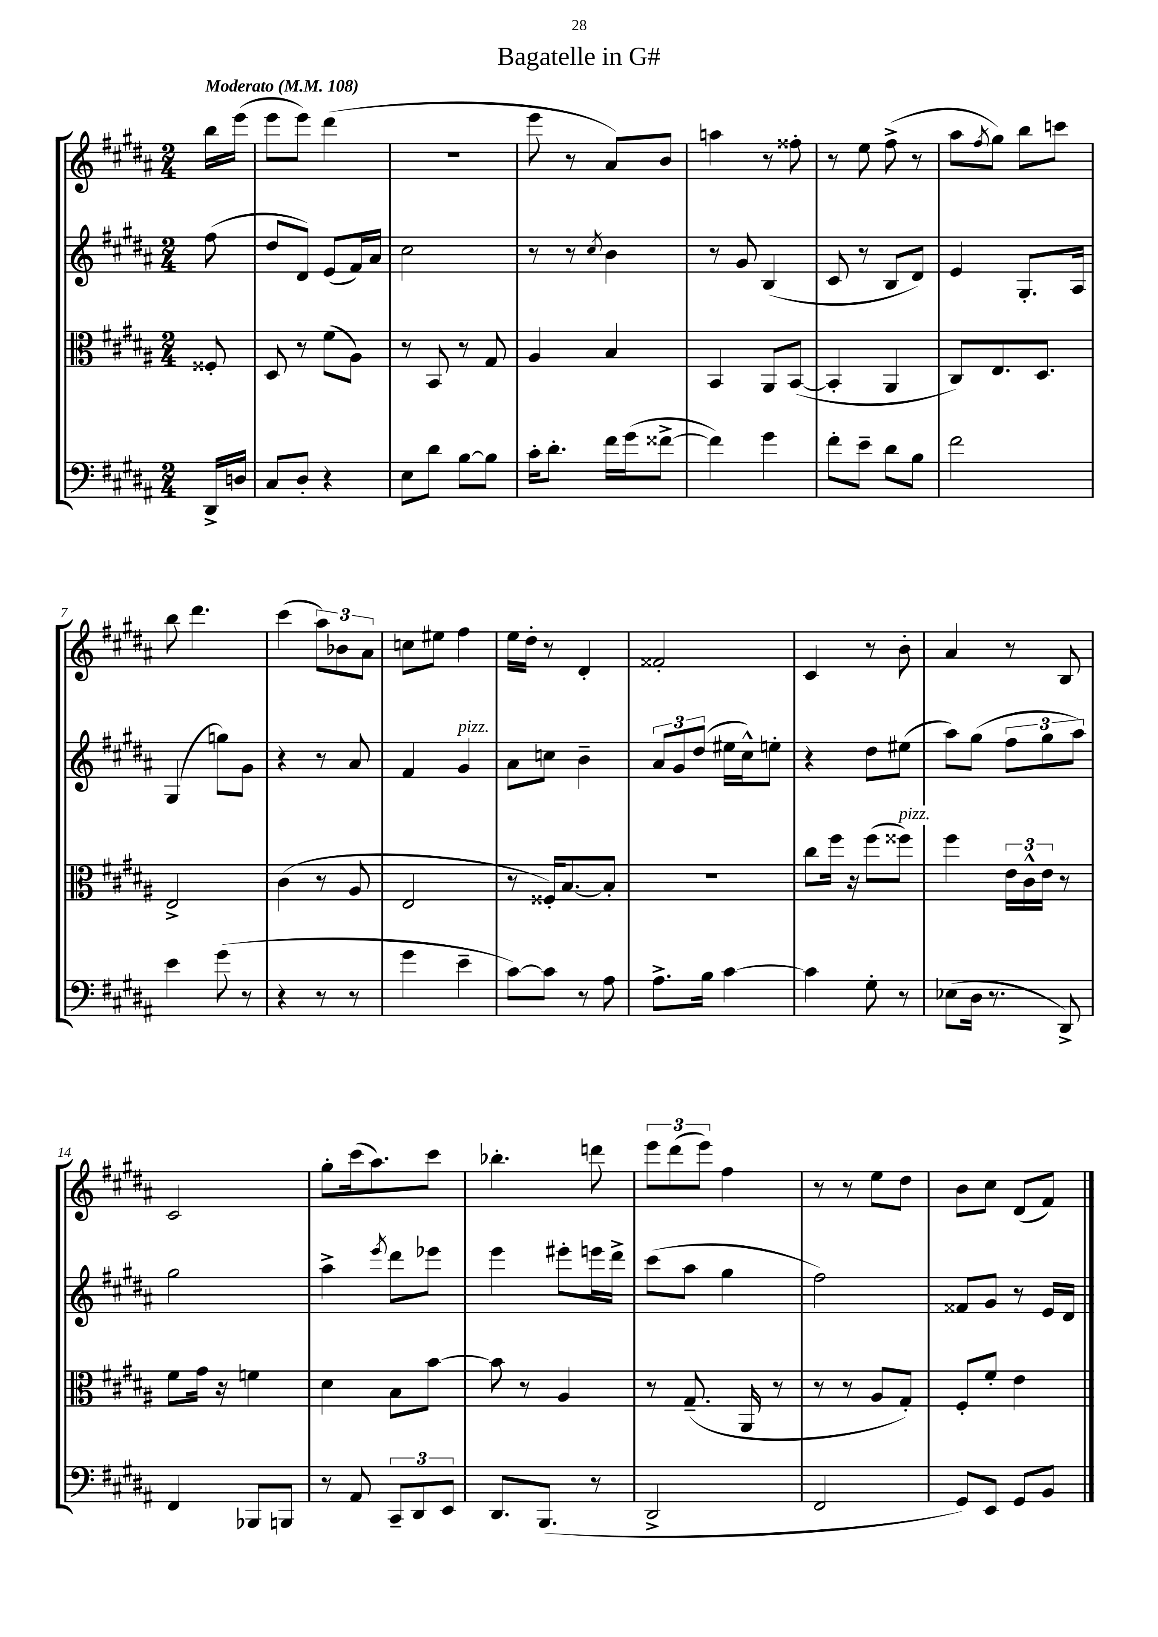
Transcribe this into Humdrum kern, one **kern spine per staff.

**kern	**kern	**kern	**kern
*part4	*part3	*part2	*part1
*staff4	*staff3	*staff2	*staff1
*clefF4	*clefC3	*clefG2	*clefG2
*k[f#c#g#d#a#]	*k[f#c#g#d#a#]	*k[f#c#g#d#a#]	*k[f#c#g#d#a#]
*M2/4	*M2/4	*M2/4	*M2/4
*MM108	*MM108	*MM108	*MM108
=	=	=	=
!	!	!	!LO:TX:a:B:t=Moderato
16DD#^/LL	8F##X'/	(8ff#\	16bb\LL
16Dn/JJ	.	.	(16eee\JJ
=1	=1	=1	=1
8C#/L	8D#/	8dd#/L	8eee\L
8D#'/J	8r	8d#/J)	8eee\J)
4r	(8f#\L	(8e/L	(4ddd#\
.	8A#\J)	16f#/L)	.
.	.	16a#/JJ	.
=2	=2	=2	=2
8E\L	8r	2cc#\	2r
8d#\J	8BB/	.	.
[8B\L	8r	.	.
8B\J]	8G#/	.	.
=3	=3	=3	=3
16c#'\KL	4A#/	8r	8eee\
8.d#'\J	.	.	.
.	.	8r	8r
.	.	8qcc#/	.
16f#\LL	4B/	4b\	8a#/L)
(16g#\J	.	.	.
[8f##X^\J	.	.	8b/J
=4	=4	=4	=4
4f##\])	4BB/	8r	4aan\
.	.	8g#/	.
4g#\	8AA#/L	(4B/	8r
.	([8BB/J	.	8ff##X'\
=5	=5	=5	=5
8f#'\L	4BB'/]	8c#/	8r
8e~\J	.	8r	8ee\
8d#\L	4AA#/	8B/L	(8ff#^\
8B\J	.	8d#/J)	8r
=6	=6	=6	=6
2f#\	8C#/L)	4e/	8aa#\L
.	.	.	8qff#/
.	8.E/	.	8gg#\J)
.	.	8.G#'/L	8bb\L
.	8.D#/J	.	.
.	.	.	8cccn\J
.	.	16A#/Jk	.
!!LO:LB:g=z
=7	=7	=7	=7
4e\	2E^/	(4G#/	8bb\
.	.	.	4.ddd#\
(8g#\	.	8ggn\L)	.
8r	.	8g#\J	.
=8	=8	=8	=8
4r	(4c#\	4r	(4ccc#\
8r	8r	8r	12aa#\L)
.	.	.	12b-X\
8r	8A#/	8a#/	.
.	.	.	12a#\J
=9	=9	=9	=9
4g#\	2E/	4f#/	8ccn\L
.	.	.	8ee#X\J
!	!	!LO:TX:a:i:t=pizz.	!
4e~\	.	4g#/	4ff#\
=10	=10	=10	=10
[8c#\L)	8r	8a#\L	16ee\LL
.	.	.	16dd#'\JJ
8c#\J]	16F##X'/KL)	8ccn\J	8r
.	[8.B/	.	.
8r	.	4b~\	4d#'/
8A#\	8B'/J]	.	.
=11	=11	=11	=11
8.A#^\L	2r	12a#/L	2f##X'/
.	.	12g#/	.
.	.	(12dd#/J	.
16B\Jk	.	.	.
[4c#\	.	16ee#X\LL	.
.	.	16cc#^^\J)	.
.	.	8een'\J	.
=12	=12	=12	=12
4c#\]	8cc#\L	4r	4c#/
.	16ff#\Jk	.	.
.	16r	.	.
8G#'\	(8ff#\L	8dd#\L	8r
!	!LO:TX:a:i:t=pizz.	!	!
8r	8ff##X\J)	(8ee#X\J	8b'\
=13	=13	=13	=13
(8E-X\L	4ff#\	8aa#\L)	4a#/
16D#\Jk	.	(8gg#\J	.
8.r	.	.	.
.	24e\LL	12ff#\L	8r
.	24c#^^\	.	.
.	24e\JJ	12gg#\	.
8DD#^/)	8r	.	8B/
.	.	12aa#\J)	.
!!LO:LB:g=z
=14	=14	=14	=14
4FF#/	8f#\L	2gg#\	2c#/
.	16g#\Jk	.	.
.	16r	.	.
8BBB-X/L	4fn\	.	.
8BBBn/J	.	.	.
=15	=15	=15	=15
8r	4d#\	4aa#^\	8gg#'\L
8AA#/	.	.	(16ccc#\k
.	.	.	8.aa#\)
.	.	8qeee/	.
12CC#~/L	8B\L	8ddd#\L	.
12DD#/	.	.	.
.	[8b\J	8eee-X\J	8ccc#\J
12EE/J	.	.	.
=16	=16	=16	=16
8.DD#/L	8b\]	4eee\	4.bb-X'\
.	8r	.	.
(8.BBB/J	.	.	.
.	4A#/	8eee#X'\L	.
8r	.	16eeen\L	8dddn\
.	.	16ddd#^\JJ	.
=17	=17	=17	=17
2DD#^/	8r	(8ccc#\L	12eee\L
.	.	.	(12ddd#\
.	(8.G#~/	8aa#\J	.
.	.	.	12eee\J)
.	.	4gg#\	4ff#\
.	16AA#/	.	.
.	8r	.	.
=18	=18	=18	=18
2FF#/	8r	2ff#\)	8r
.	8r	.	8r
.	8A#/L	.	8ee\L
.	8G#'/J)	.	8dd#\J
=19	=19	=19	=19
8GG#/L)	8F#'/L	8f##X/L	8b\L
8EE/J	8f#'/J	8g#/J	8cc#\J
8GG#/L	4e\	8r	(8d#/L
8BB/J	.	16e/LL	8f#/J)
.	.	16d#/JJ	.
==	==	==	==
*-	*-	*-	*-
